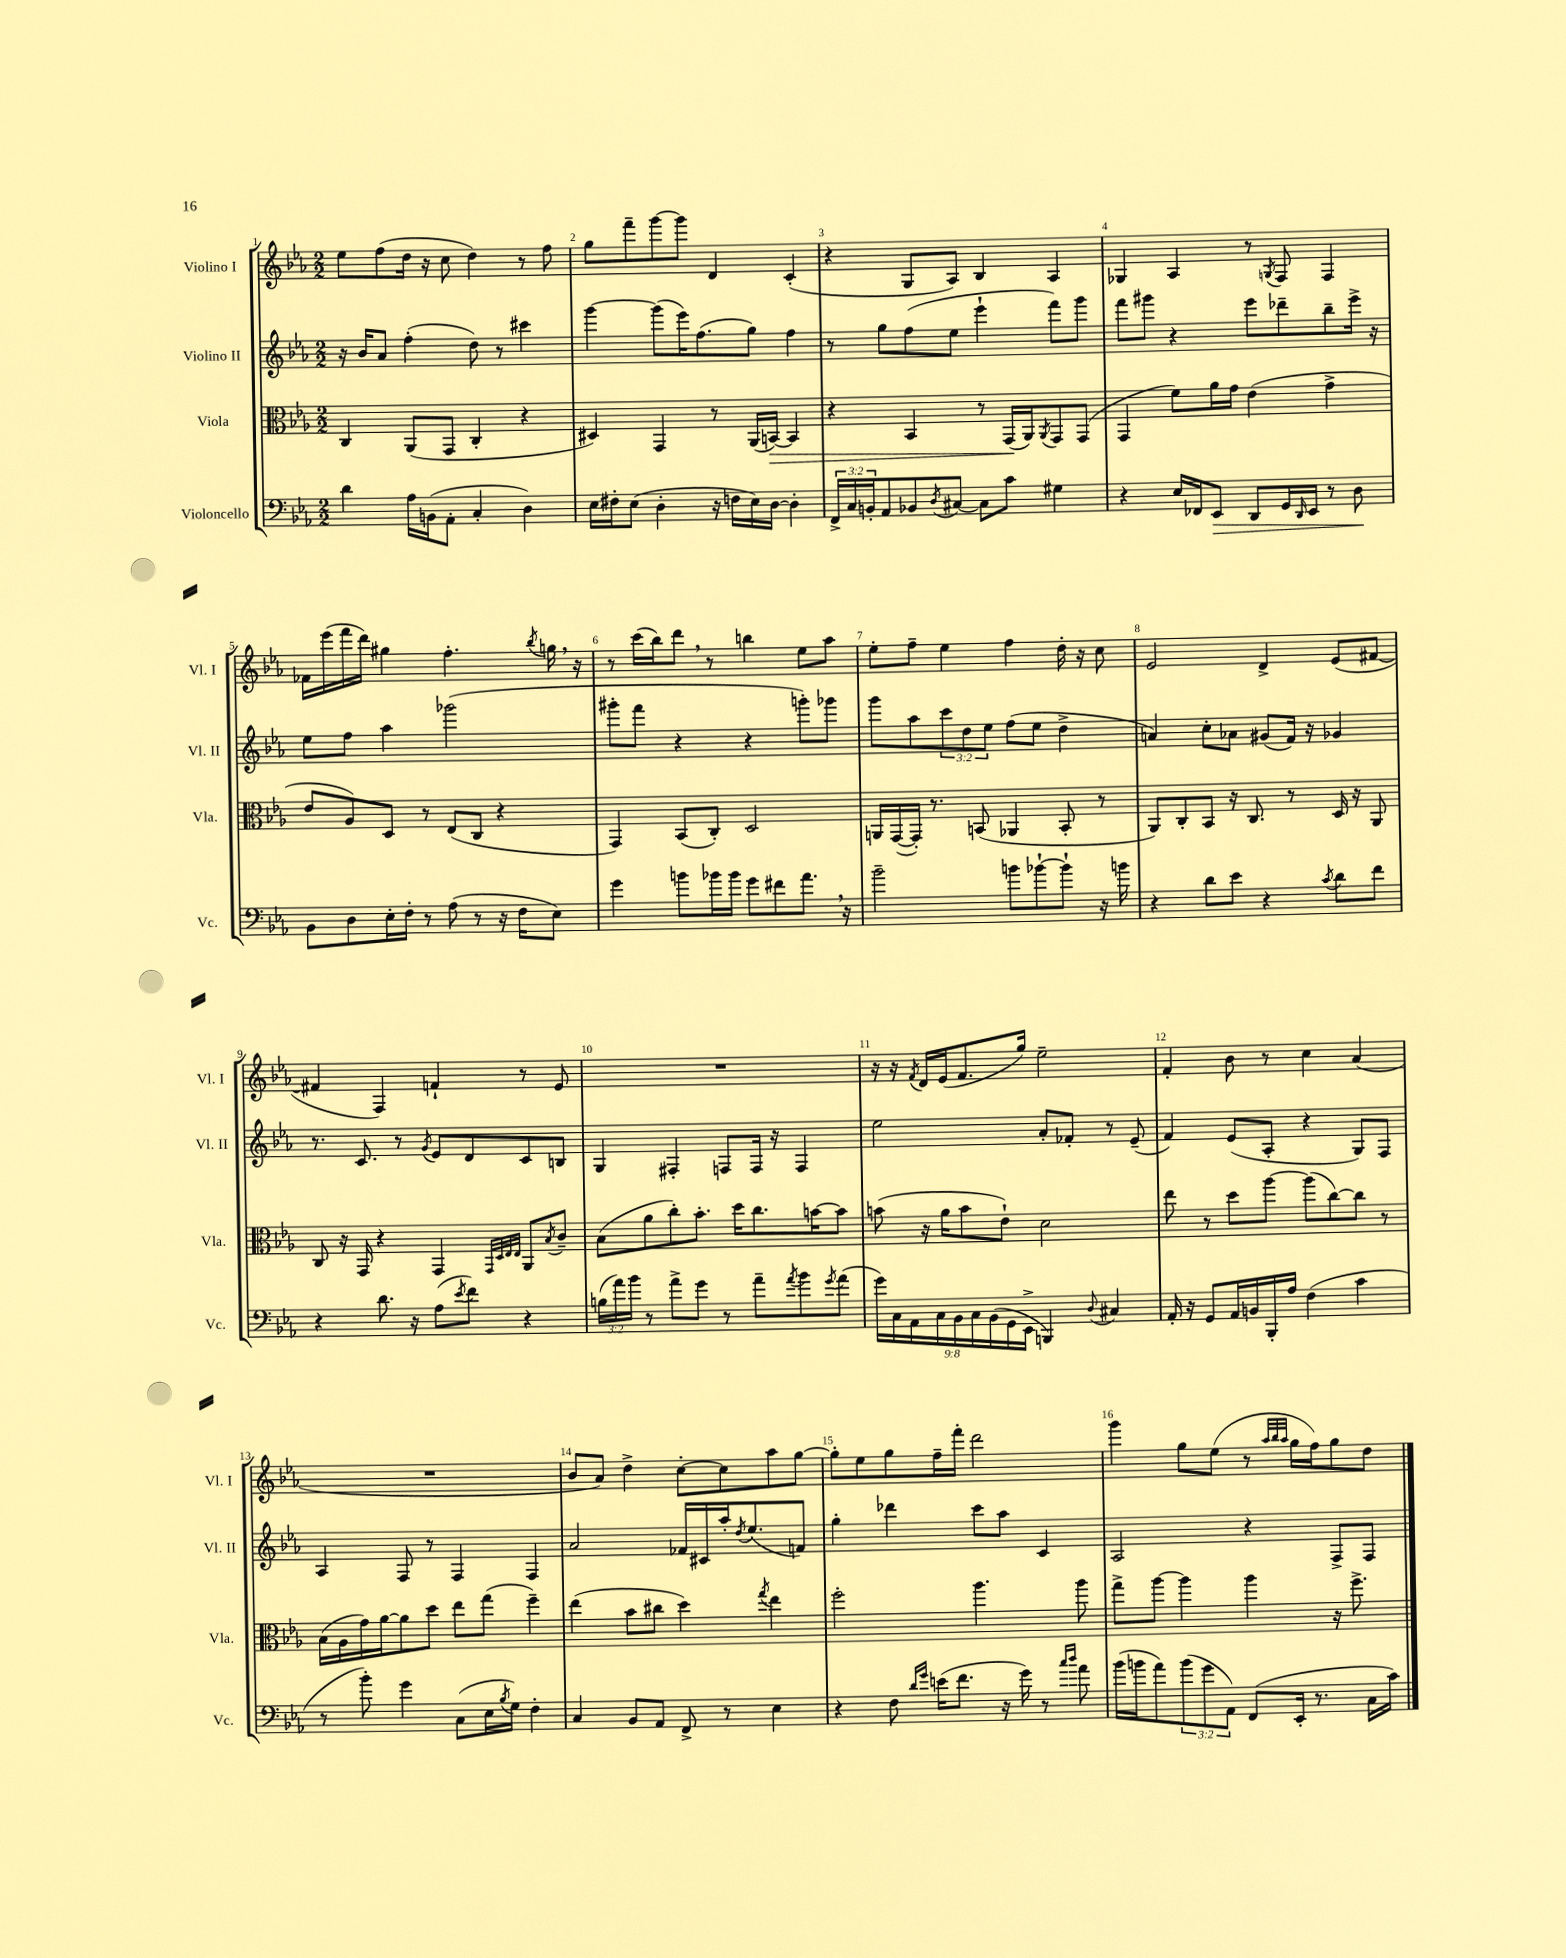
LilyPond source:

<<
\new StaffGroup <<
\new Staff = "s0" \with { instrumentName = "Violino I" shortInstrumentName = "Vl. I" } {
    \clef treble \key ees \major \numericTimeSignature \time 2/2
    ees''8 f''8( d''16 r16 c''8 d''4) r8 f''8 |
    g''8 f'''8-- g'''8~ g'''8 d'4 c'4-.( |
    r4 g8 aes8) bes4 aes4 |
    ges4 aes4 r8 \acciaccatura { g8 } f8 f4 |
    fes'16 ees'''16( f'''16 d'''16) gis''4 f''4.-. \acciaccatura { bes''8 } g''16 \breathe r16 |
    r8 c'''16( bes''16) d'''8 \breathe r8 b''4 ees''8 aes''8 |
    ees''8-. f''8-- ees''4 f''4 d''16-. r16 c''8 |
    ees'2 d'4-> ees'8( fis'8~ |
    fis'4 f4) f'4-! r8 ees'8 |
    R1 |
    r16 r16 \acciaccatura { f'8 } d'16 ees'16( f'8. g''16) ees''2-- |
    f'4-. bes'8 r8 c''4 aes'4( |
    R1 |
    bes'8 aes'8) d''4-> c''8~-. c''8 aes''8 g''8~ |
    g''8-. ees''8 g''8 f''16-- f'''16-. d'''2 |
    g'''4 g''8 ees''8( r8 \grace { aes''32 bes''32 aes''32 } g''16 f''16) g''8 d''8 \bar "|." |
}
\new Staff = "s1" \with { instrumentName = "Violino II" shortInstrumentName = "Vl. II" } {
    \clef treble \key ees \major \numericTimeSignature \time 2/2 \override Staff.TupletNumber.text = #tuplet-number::calc-fraction-text
    r16 bes'16 aes'8 f''4-.( d''8) r8 cis'''4 |
    g'''4~ g'''8( ees'''16) f''8.( g''8) f''4 |
    r8 g''8 f''8( ees''8 ees'''4-! f'''8) g'''8 |
    f'''8 gis'''8 r4 ees'''8 des'''8-- bes''8-- ees'''16-> r16 |
    ees''8 f''8 aes''4 ges'''2( |
    gis'''8-. f'''8 r4 r4 g'''8-.) ges'''8 |
    g'''8 aes''8 \tuplet 3/2 { c'''8 d''8 ees''8 } f''8( ees''8 d''4-> |
    a'4) c''8-. aes'8 gis'8( f'16) r16 ges'4 |
    r8. c'8. r8 \acciaccatura { g'8 } ees'8 d'8 c'8 b8 |
    g4 fis4-. f8 f16 r16 f4 |
    ees''2 aes'8-. fes'8-. r8 ees'8--( |
    f'4) ees'8( aes8-. r4 g8) f8 |
    aes4 f8 r8 f4 f4 |
    aes'2 fes'16 cis'16 aes''16-. \acciaccatura { d''8 } ees''8.( f'8) |
    g''4-. des'''4 c'''8 aes''8 c'4 |
    aes2 r4 f8-> f8 \bar "|." |
}
\new Staff = "s2" \with { instrumentName = "Viola" shortInstrumentName = "Vla." } {
    \clef alto \key ees \major \numericTimeSignature \time 2/2
    c4 aes,8( g,8 c4-. r4 |
    dis4) g,4 r8 aes,16( b,16~\>) b,4 |
    r4 bes,4 r8 g,16\!( aes,16) \acciaccatura { aes,8 } g,8 g,8( |
    g,4 f'8) aes'16 g'16 ees'4( g'4-> |
    ees'8 aes8) d8 r8 ees8( c8 r4 |
    g,4) bes,8( c8-.) d2 |
    a,16 g,16~( g,16-.) r8. b,8( aes,4 b,8-. r8 |
    aes,8) c8-. bes,8 r16 c8. r8 d16 r16 aes,8 |
    c8 r16 g,16 r4 g,4 \grace { g,32 d32 ees32 ees32 } aes,8 \acciaccatura { bes8 } c'8-- |
    bes8( aes'8 c''8-.) bes'8.-. d''16 c''8. b'16~ b'8 |
    b'8( r16 aes'16 b'8 ees'8-!) d'2 |
    ees''8 r8 d''8 aes''8~ aes''8( c''8~) c''8 r8 |
    bes16( aes16 g'16) aes'16~ aes'8 d''8 ees''8 g''8( f''4--) |
    ees''4( bes'8 cis''8 d''4) \acciaccatura { g''8 } ees''4 |
    f''2-. aes''4. aes''8 |
    g''8-> aes''8~ aes''4 aes''4 r16 f''8.-> \bar "|." |
}
\new Staff = "s3" \with { instrumentName = "Violoncello" shortInstrumentName = "Vc." } {
    \clef bass \key ees \major \numericTimeSignature \time 2/2 \override Staff.TupletNumber.text = #tuplet-number::calc-fraction-text
    d'4 aes16 b,16( aes,8-. c4-. d4) |
    ees16 fis16-. ees8( d4-. r16 f16 ees16) d16~ d4-. |
    \tuplet 3/2 { f,16-> c16 b,16-. } aes,8 bes,8 \acciaccatura { d8 } cis8~ cis8 c'8 gis4 |
    r4 ees16 fes,16 ees,8\> d,8 g,16 \grace { d,16 } ees,16 r8 d8\! |
    bes,8 d8 ees16-. f16-. r8 aes8( r8 r16 f16 ees8) |
    g'4 b'8 bes'16 bes'16 g'8 fis'8 aes'8. \breathe r16 |
    bes'2-- b'8 bes'8~-! bes'8-! r16 b'16 |
    r4 d'8 ees'8 r4 \acciaccatura { c'8 } d'8 f'8 |
    r4 d'8. r16 aes8( \acciaccatura { ees'8 } f'8) r4 |
    \tuplet 3/2 { b16( aes'16) bes'16 } r8 aes'8-> g'8 r8 aes'8-- \acciaccatura { aes'8 } bes'8 \acciaccatura { g'8 } aes'8( |
    \tuplet 9/8 { g'16) c16 aes,16 c16 bes,16 c16 bes,16( g,16 ees,16-> } b,,4) \appoggiatura { d8 } cis4 |
    aes,16-. r16 g,8 aes,16 b,16 bes,,16-. aes16 f4( c'4 |
    r8 bes'8-.) g'4 c8( ees16 \acciaccatura { bes8 } g16) f4-. |
    c4 bes,8 aes,8 f,8-> r8 ees4 |
    r4 f8 \grace { d'16 g'16 } e'16( f'8. r16 g'16) r8 \grace { c''16 d''16 } aes'8 |
    bes'16( b'16 aes'8) \tuplet 3/2 { b'8( g'8 aes,8) } f,8( ees,16-. r8. c16 c'16) \bar "|." |
}
>>
>>
\layout { \context { \Score \override BarNumber.break-visibility = ##(#f #t #t) barNumberVisibility = #all-bar-numbers-visible } }
